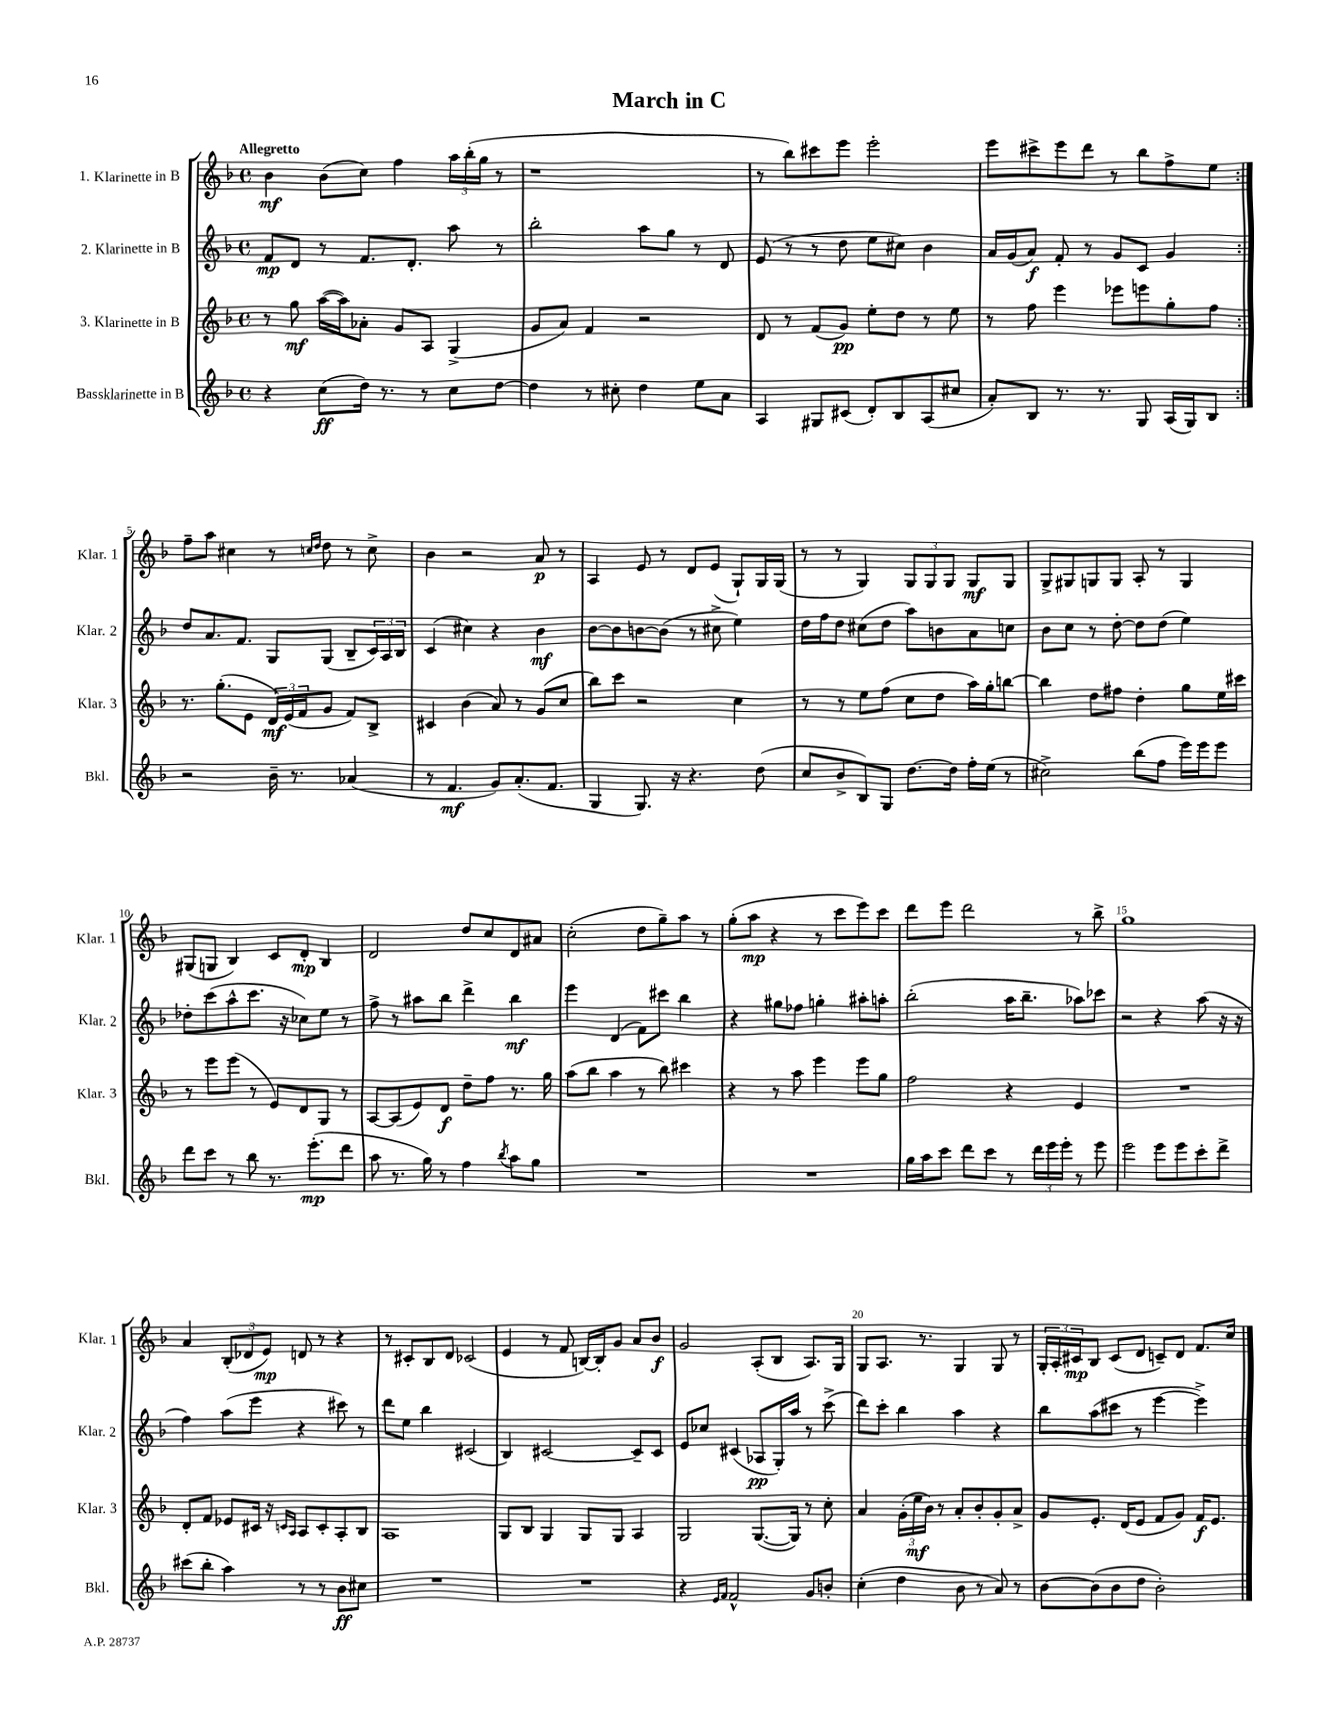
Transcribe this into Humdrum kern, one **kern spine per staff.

**kern	**dynam	**kern	**dynam	**kern	**dynam	**kern	**dynam
*part4	*part4	*part3	*part3	*part2	*part2	*part1	*part1
*staff4	*staff4	*staff3	*staff3	*staff2	*staff2	*staff1	*staff1
*I"Bassklarinette in B	*	*I"3. Klarinette in B	*	*I"2. Klarinette in B	*	*I"1. Klarinette in B	*
*I'Bkl.	*	*I'Klar. 3	*	*I'Klar. 2	*	*I'Klar. 1	*
*clefG2	*	*clefG2	*	*clefG2	*	*clefG2	*
*k[b-]	*	*k[b-]	*	*k[b-]	*	*k[b-]	*
*M4/4	*	*M4/4	*	*M4/4	*	*M4/4	*
*met(c)	*	*met(c)	*	*met(c)	*	*met(c)	*
=1	=1	=1	=1	=1	=1	=1	=1
!	!	!	!	!	!	!LO:TX:a:B:t=Allegretto	!
4r	.	8r	.	8f/L	mp	4b-\	mf
.	.	8gg\	mf	8d/J	.	.	.
(8cc\L	ff	([16aa\LL	.	8r	.	(8b-\L	.
.	.	16aa\J])	.	.	.	.	.
16dd\Jk)	.	8a-X'\J	.	8.f/L	.	8cc\J)	.
8.r	.	.	.	.	.	.	.
.	.	8g/L	.	.	.	4ff\	.
.	.	.	.	8.d'/J	.	.	.
8r	.	8A/J	.	.	.	.	.
8cc\L	.	(4G^/	.	8aa\	.	24aa\LL	.
.	.	.	.	.	.	(24bb-'\	.
.	.	.	.	.	.	24gg\JJ	.
[8dd\J	.	.	.	8r	.	8r	.
=2	=2	=2	=2	=2	=2	=2	=2
4dd\]	.	8g/L	.	2bb-'\	.	1r	.
.	.	8a/J)	.	.	.	.	.
8r	.	4f/	.	.	.	.	.
8cc#X'\	.	.	.	.	.	.	.
4dd\	.	2r	.	8aa\L	.	.	.
.	.	.	.	8gg\J	.	.	.
8ee\L	.	.	.	8r	.	.	.
8a\J	.	.	.	8d/	.	.	.
=3	=3	=3	=3	=3	=3	=3	=3
4A/	.	8d/	.	(8e/	.	8r	.
.	.	8r	.	8r	.	8bb-\L)	.
8G#X/L	.	(8f/L	.	8r	.	8ccc#X\	.
(8c#X/J	.	8g/J)	pp	8dd\	.	8eee\J	.
8d'/L)	.	8ee'\L	.	8ee\L	.	2eee'\	.
8B-/	.	8dd\J	.	8cc#X\J)	.	.	.
(8A/	.	8r	.	4b-\	.	.	.
8cc#X/J	.	8ee\	.	.	.	.	.
=4	=4	=4	=4	=4	=4	=4	=4
8a'/L)	.	8r	.	16a/LL	.	8eee\L	.
.	.	.	.	(16g/J	.	.	.
8B-/J	.	8ff\	.	8a/J)	f	8ccc#X^\	.
8.r	.	4eee\	.	8f'/	.	8eee\	.
.	.	.	.	8r	.	8ddd\J	.
8.r	.	.	.	.	.	.	.
.	.	8eee-X\L	.	8g/L	.	8r	.
8G/	.	8eeen\	.	8c/J	.	8bb-\L	.
(16A/LL	.	8gg'\	.	4g/	.	8ff^\	.
16G/J)	.	.	.	.	.	.	.
8B-/J	.	8ff\J	.	.	.	8ee\J	.
!!LO:LB:g=z
=5:|!	=5:|!	=5:|!	=5:|!	=5:|!	=5:|!	=5:|!	=5:|!
2r	.	8.r	.	8dd/L	.	8ff~\L	.
.	.	.	.	8.a/	.	8aa\J	.
.	.	(8.gg'\L	.	.	.	.	.
.	.	.	.	.	.	4cc#X\	.
.	.	.	.	8.f/J	.	.	.
.	.	8e\J	.	.	.	.	.
16b-~\	.	24d/LL)	mf	8G/L	.	8r	.
.	.	(24e/	.	.	.	.	.
8.r	.	.	.	.	.	.	.
.	.	24f/J	.	.	.	.	.
.	.	.	.	.	.	16qqccn/LL	.
.	.	.	.	.	.	16qqdd/JJ	.
.	.	8g/J	.	(8G/J	.	8dd\	.
(4a-X/	.	8f/L)	.	8B-~/L	.	8r	.
.	.	8B-^/J	.	24c/L)	.	8cc^\	.
.	.	.	.	24A/	.	.	.
.	.	.	.	24B-/JJ	.	.	.
=6	=6	=6	=6	=6	=6	=6	=6
8r	.	4c#X/	.	(4c/	.	4b-\	.
4.f/	mf	.	.	.	.	.	.
.	.	(4b-\	.	4cc#X\)	.	2r	.
8g/L)	.	8a/)	.	4r	.	.	.
(8.a'/	.	8r	.	.	.	.	.
.	.	(8g/L	.	4b-\	mf	8a/	p
8.f/J	.	.	.	.	.	.	.
.	.	8cc/J	.	.	.	8r	.
=7	=7	=7	=7	=7	=7	=7	=7
4G/	.	8bb-\L)	.	[8b-\L	.	4A/	.
.	.	8ccc\J	.	8b-\]	.	.	.
8.G/)	.	2r	.	[8bn\	.	8e/	.
.	.	.	.	(8b\J]	.	8r	.
16r	.	.	.	.	.	.	.
4.r	.	.	.	8r	.	8d/L	.
.	.	.	.	8cc#X^\	.	(8e/J	.
.	.	4cc\	.	4ee\)	.	8G`/L)	.
(8dd\	.	.	.	.	.	16G/L	.
.	.	.	.	.	.	(16G/JJ	.
=8	=8	=8	=8	=8	=8	=8	=8
8cc/L	.	8r	.	16dd\LL	.	8r	.
.	.	.	.	16ff\J	.	.	.
8b-^/	.	8r	.	8dd\J	.	8r	.
8B-/)	.	8ee\L	.	(8cc#X\L	.	4G/)	.
8G/J	.	(8ff\J	.	8dd\J	.	.	.
[8.dd\L	.	8cc\L	.	8aa\L)	.	12G/L	.
.	.	.	.	.	.	12G/	.
.	.	8dd\J	.	8bn\	.	.	.
.	.	.	.	.	.	12G/J	.
16dd\Jk]	.	.	.	.	.	.	.
16ff'\LL	.	16aa\LL)	.	8a\	.	8G/L	mf
(16ee\JJ	.	16gg'\J	.	.	.	.	.
8r	.	[8bbn\J	.	8ccn\J	.	8G/J	.
=9	=9	=9	=9	=9	=9	=9	=9
2cc#X^\)	.	4bb\]	.	8b-\L	.	8G^/L	.
.	.	.	.	8cc\J	.	8G#X/	.
.	.	8dd\L	.	8r	.	8Gn/	.
.	.	8ff#X\J	.	[8dd'\	.	8G/J	.
(8bb-\L	.	4dd'\	.	8dd\L]	.	8A'/	.
8ff\J	.	.	.	(8dd\J	.	8r	.
16eee\LL)	.	8gg\L	.	4ee\)	.	4G/	.
16eee\J	.	.	.	.	.	.	.
8eee\J	.	16ee\L	.	.	.	.	.
.	.	16ccc#X\JJ	.	.	.	.	.
!!LO:LB:g=z
=10	=10	=10	=10	=10	=10	=10	=10
8ddd\L	.	8r	.	8dd-X'\L	.	(8G#X/L	.
8ccc\J	.	8eee\L	.	(8ccc\	.	8Gn/J	.
8r	.	(8eee\J	.	8aa^^\	.	4B-/)	.
8bb-\	.	8r	.	8.ccc\J	.	.	.
8.r	.	8e/L)	.	.	.	8c/L	.
.	.	.	.	16r	.	.	.
.	.	8d/	.	8cc-X\L)	.	8d'/J	mp
(8.eee'\L	mp	.	.	.	.	.	.
.	.	8G/J	.	8ee\J	.	4B-/	.
8ddd\J	.	8r	.	8r	.	.	.
=11	=11	=11	=11	=11	=11	=11	=11
8aa\	.	[8A/L	.	8ff^\	.	2d/	.
8.r	.	(8A/]	.	8r	.	.	.
.	.	8e/)	.	8aa#X\L	.	.	.
16gg\)	.	.	.	.	.	.	.
8r	.	8d/J	f	8bb-\J	.	.	.
4ff\	.	8dd~\L	.	4ddd^\	.	8dd/L	.
.	.	8ff\J	.	.	.	8cc/	.
8qbb-/	.	.	.	.	.	.	.
8aa\L	.	8.r	.	4bb-\	mf	8d/	.
8gg\J	.	.	.	.	.	8a#X/J	.
.	.	16gg\	.	.	.	.	.
=12	=12	=12	=12	=12	=12	=12	=12
1r	.	(8aa\L	.	4eee\	.	(2cc'\	.
.	.	8bb-\J	.	.	.	.	.
.	.	4aa\	.	(4d/	.	.	.
.	.	8r	.	8f\L)	.	8dd\L	.
.	.	8bb-\)	.	8ccc#X\J	.	8gg~\)	.
.	.	4ccc#X\	.	4bb-\	.	8aa\J	.
.	.	.	.	.	.	8r	.
=13	=13	=13	=13	=13	=13	=13	=13
1r	.	4r	.	4r	.	(8gg'\L	.
.	.	.	.	.	.	8aa\J	mp
.	.	8r	.	8gg#X\L	.	4r	.
.	.	8aa\	.	8ff-X\J	.	.	.
.	.	4eee\	.	4ggn'\	.	8r	.
.	.	.	.	.	.	8ccc\L	.
.	.	8eee\L	.	8aa#X'\L	.	8eee\)	.
.	.	8gg\J	.	8aan'\J	.	8ccc\J	.
=14	=14	=14	=14	=14	=14	=14	=14
16gg\LL	.	2ff\	.	(2bb-'\	.	8ddd\L	.
16aa\J	.	.	.	.	.	.	.
8ccc\J	.	.	.	.	.	8eee\J	.
8ddd\L	.	.	.	.	.	2ddd\	.
8ccc\J	.	.	.	.	.	.	.
8r	.	4r	.	16aa\KL	.	.	.
.	.	.	.	8.bb-~\J	.	.	.
24ddd\LL	.	.	.	.	.	.	.
24eee\	.	.	.	.	.	.	.
24eee'\JJ	.	.	.	.	.	.	.
8r	.	4e/	.	8aa-X\L)	.	8r	.
8eee\	.	.	.	8ccc-X\J	.	8bb-^\	.
=15	=15	=15	=15	=15	=15	=15	=15
2eee\	.	1r	.	2r	.	1gg	.
8eee\L	.	.	.	4r	.	.	.
8eee\	.	.	.	.	.	.	.
8ccc'\	.	.	.	(8aa\	.	.	.
8ddd^\J	.	.	.	16r	.	.	.
.	.	.	.	16r	.	.	.
!!LO:LB:g=z
=16	=16	=16	=16	=16	=16	=16	=16
(8ccc#X\L	.	8d'/L	.	4ff\)	.	4a/	.
8bb-'\J	.	8f/J	.	.	.	.	.
4aa\)	.	8e-X/L	.	(8aa\L	.	(12B-'/L	.
.	.	.	.	.	.	12d-X/	.
.	.	16c#X/Jk	.	8eee\J	.	.	.
.	.	.	.	.	.	12e/J)	mp
.	.	16r	.	.	.	.	.
.	.	16qqcn/LL	.	.	.	.	.
.	.	16qqA/JJ	.	.	.	.	.
8r	.	8A/L	.	4r	.	8dn/	.
8r	.	8c'/	.	.	.	8r	.
8b-\L	ff	8A'/	.	8ccc#X\)	.	4r	.
8cc#X\J	.	8B-/J	.	8r	.	.	.
=17	=17	=17	=17	=17	=17	=17	=17
1r	.	1A	.	8ddd\L	.	8r	.
.	.	.	.	8ee\J	.	8c#X'/L	.
.	.	.	.	4bb-\	.	8B-/	.
.	.	.	.	.	.	8d/J	.
.	.	.	.	(2c#X/	.	(2c-X/	.
=18	=18	=18	=18	=18	=18	=18	=18
1r	.	8G/L	.	4B-/)	.	4e/	.
.	.	8B-/J	.	.	.	.	.
.	.	4G/	.	[2c#X/	.	8r	.
.	.	.	.	.	.	8f/	.
.	.	8G/L	.	.	.	[16Bn/LL)	.
.	.	.	.	.	.	16B'/J]	.
.	.	8G/J	.	.	.	8g/J	.
.	.	4A/	.	8c#~/L]	.	8a/L	.
.	.	.	.	8c#/J	.	8b-/J	f
=19	=19	=19	=19	=19	=19	=19	=19
4r	.	2G/	.	8e/L	.	2g/	.
.	.	.	.	8cc-X/J	.	.	.
16qqe/LL	.	.	.	.	.	.	.
16qqf/JJ	.	.	.	.	.	.	.
2f^^/	.	.	.	(4c#X/	.	.	.
.	.	([8.G/L	.	8A-X/L	pp	(8A'/L	.
.	.	.	.	16G'/L)	.	8B-/J	.
.	.	16G/Jk])	.	16aa/JJ	.	.	.
8g/L	.	8r	.	8r	.	8.A/L)	.
8bn'/J	.	8cc'\	.	(8ccc^\	.	.	.
.	.	.	.	.	.	16G/Jk	.
=20	=20	=20	=20	=20	=20	=20	=20
(4cc'\	.	4a/	.	8ddd\L)	.	8G/L	.
.	.	.	.	8ccc'\J	.	8.A/J	.
4dd\	.	(24g'\LL	.	4bb-\	.	.	.
.	.	24ee\	mf	.	.	.	.
.	.	.	.	.	.	8.r	.
.	.	24b-\JJ)	.	.	.	.	.
.	.	8r	.	.	.	.	.
8b-\	.	8a'/L	.	4aa\	.	4G/	.
8r	.	8b-'/	.	.	.	.	.
8a/)	.	8g'/	.	4r	.	8G/	.
8r	.	8a^/J	.	.	.	8r	.
=21	=21	=21	=21	=21	=21	=21	=21
[8b-\L	.	8g/L	.	8bb-\L	.	24G'/LL	.
.	.	.	.	.	.	24A'/	.
.	.	.	.	.	.	24c#X/J	mp
(8b-\]	.	8.e'/J	.	(8aa\	.	8B-/J	.
8b-\	.	.	.	8ccc#X\J	.	(8c#/L	.
.	.	(16d/KL	.	.	.	.	.
8dd\J	.	8e/J	.	8r	.	8d/J	.
2b-'\)	.	8f/L	.	[4eee\	.	8cn~/L)	.
.	.	8g/J)	.	.	.	8d/J	.
.	.	16f/KL	f	4eee^\])	.	8.f/L	.
.	.	8.e/J	.	.	.	.	.
.	.	.	.	.	.	16cc/Jk	.
==	==	==	==	==	==	==	==
*-	*-	*-	*-	*-	*-	*-	*-
